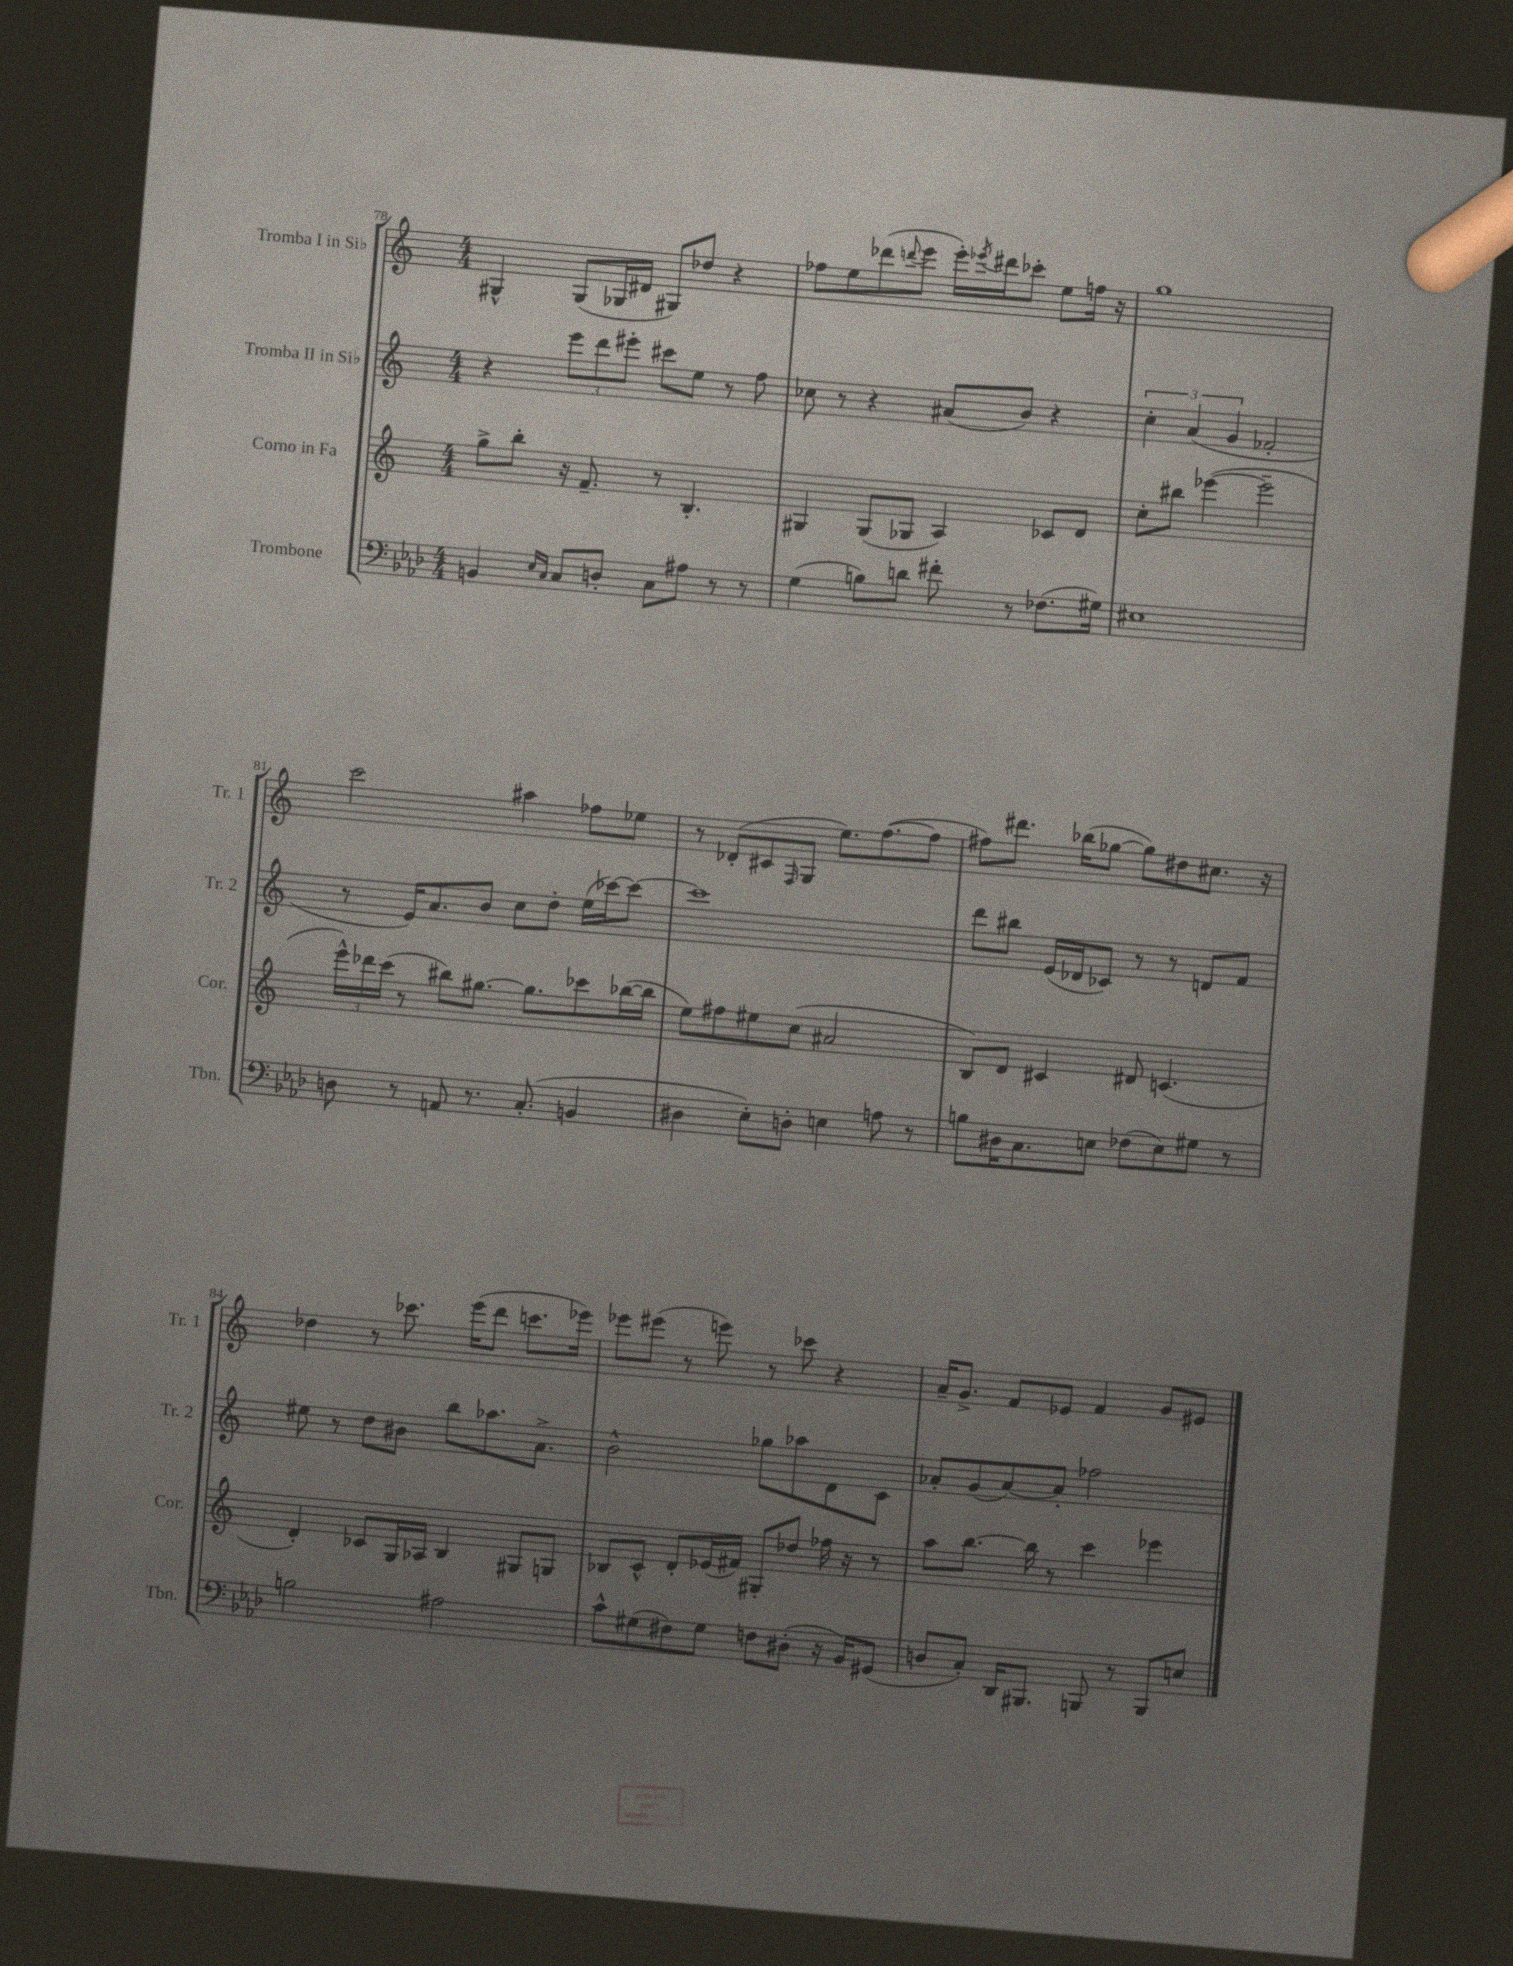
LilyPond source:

<<
\new StaffGroup <<
\new Staff = "s0" \with { instrumentName = "Tromba I in Sib" shortInstrumentName = "Tr. 1" } {
    \clef treble \key c \major \numericTimeSignature \time 4/4
    gis4-^ gis8( ges16 dis'16 gis8) des''8 r4 |
    fes''8 e''8 des'''8( \appoggiatura { d'''8 } e'''8 e'''16-.) \acciaccatura { ees'''8 } dis'''16 ces'''8-. e''8 f''16 r16 |
    g''1 |
    c'''2 ais''4 fes''8 ees''8 |
    r8 des'8-.( cis'8 \grace { f16 } g8 e''8.) f''8.~( f''8 |
    fis''8) dis'''8. bes''16( ges''8~ ges''8) dis''8 cis''8. r16 |
    des''4 r8 ces'''8. e'''16( d'''8 c'''8. ees'''16) |
    ees'''8 eis'''8( r8 e'''8) r8 ces'''8 r4 |
    a'16-- g'8.-> f'8 ees'8 f'4 g'8 eis'8 \bar "|." |
}
\new Staff = "s1" \with { instrumentName = "Tromba II in Sib" shortInstrumentName = "Tr. 2" } {
    \clef treble \key c \major \numericTimeSignature \time 4/4
    r4 \tuplet 3/2 { e'''8 d'''8 eis'''8-. } cis'''8 e''8 r8 f''8 |
    ces''8 r8 r4 ais'8( b'8) r4 |
    \tuplet 3/2 { c''4-. a'4( g'4 } fes'2-. |
    r8 e'16) a'8. b'8 c''8 d''8-. e''16( ces'''16~) ces'''8~ |
    ces'''1 |
    d'''8 bis''8 e'16( des'16 ces'8) r8 r8 d'8 f'8 |
    eis''8 r8 d''8 bis'8 b''8 aes''8. a'8.-> |
    b'2-^ ges''8 aes''8 d'8 c'8 |
    aes'8-. g'8( aes'8~) aes'8-. fes''2 \bar "|." |
}
\new Staff = "s2" \with { instrumentName = "Corno in Fa" shortInstrumentName = "Cor." } {
    \clef treble \key c \major \numericTimeSignature \time 4/4
    g''8-> b''8-. r16 f'8.-- r8 b4.-. |
    gis4 gis8( ges8 a4) ces'8 d'8 |
    c''8-. bis''8 ees'''4~( ees'''2-- |
    \tuplet 3/2 { e'''16-^) des'''16 c'''16( } r8 bis''8) gis''8.~ gis''8. ces'''8 bes''16~( bes''16 |
    e''8) fis''8 eis''8 c''8( ais'2 |
    b8) d'8 cis'4 dis'8 c'4.( |
    d'4-.) ces'8 g16 aes16 b4 gis8 g8 |
    bes8 c'8-^ d'8-. ees'16( fis'16) gis8-. des''8 fes''16 r16 r8 |
    a''8 b''8.~ b''16 r8 c'''4 ees'''4 \bar "|." |
}
\new Staff = "s3" \with { instrumentName = "Trombone" shortInstrumentName = "Tbn." } {
    \clef bass \key aes \major \numericTimeSignature \time 4/4
    b,4 \grace { ees16 c16 } c8 d8-. c8 ais8 r8 r8 |
    g4( b8) d'8 fis'8-. r8 fes8.( gis16) |
    eis1 |
    d8 r8 a,8 r8. c8.-.( b,4 |
    dis4 ees8-.) d8-. e4 a8 r8 |
    b8 dis16 c8. e8 fes8( e8) gis8 r8 |
    b2 ais2 |
    c'8-^ gis8( fis8) gis8 f8 dis8-.( r16 bes,16) gis,8( |
    d8 c8-.) des,16 bis,,8. b,,8 r8 b,,8 e8 \bar "|." |
}
>>
>>
\layout { \context { \Score currentBarNumber = #78 } }
